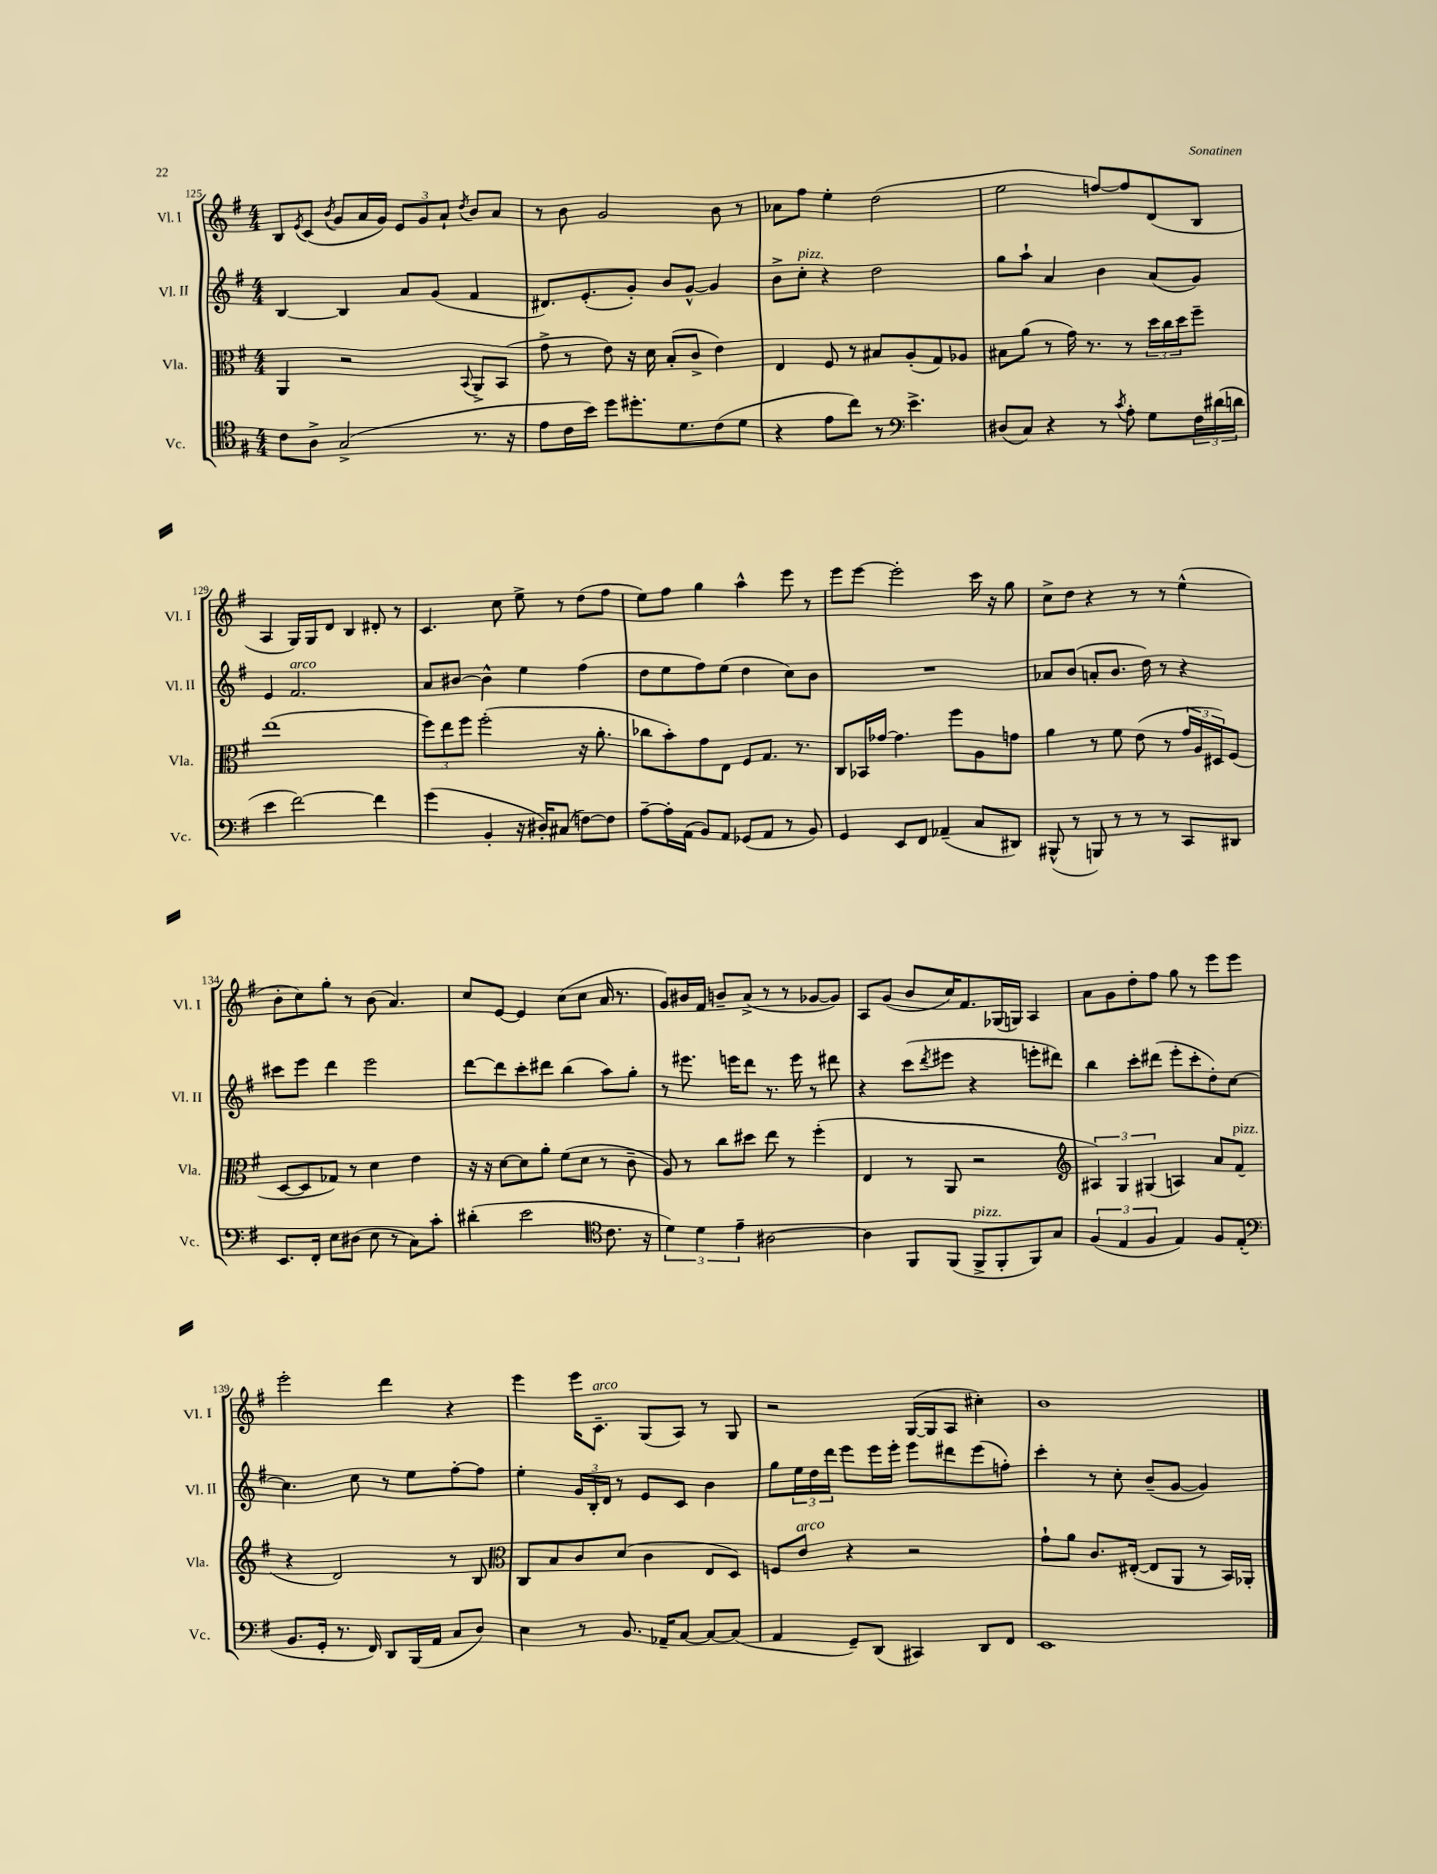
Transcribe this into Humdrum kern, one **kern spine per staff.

**kern	**kern	**kern	**kern
*staff4	*staff3	*staff2	*staff1
*clefC4	*clefC3	*clefG2	*clefG2
*k[f#]	*k[f#]	*k[f#]	*k[f#]
*M4/4	*M4/4	*M4/4	*M4/4
8c\L	4AA/	[4B/	8B/L
.	.	.	8qe/
8A^\J	.	.	(8c/J
.	.	.	8qb/
(2G^/	2r	4B/]	8g/L
.	.	.	16a/L
.	.	.	16g/JJ)
.	.	8a/L	12e/L
.	.	.	12g/
.	.	(8g/J	.
.	.	.	12a`/J
.	8qqBB/	.	8qdd/
8.r	8AA^/L	4f#/	8b/L
.	(8BB/J	.	8a/J
16r	.	.	.
=	=	=	=
8e\L	8g^\	8.d#/L)	8r
16c\L	8r	.	8b\
16b\JJ)	.	(8.e'/	.
8dd\L	8e\)	.	2g/
8.dd#'\	16r	8g'/J)	.
.	16d\	.	.
.	(8B'/L	8b/L	.
8.d\	.	.	.
.	8c^/J	[8g^^/J	.
(8c\	4e\)	4g/]	8b\
8d\J	.	.	8r
=	=	=	=
4r	4E/	8b^\L	8a-\L
.	.	8cc'\J	8ff#\J
8e\L	8F#/	4r	4ee'\
8cc\J)	8r	.	.
8r	8B#/L	2dd\	(2dd\
*clefF4	*	*	*
4.e^\	(8A'/	.	.
.	8G/)	.	.
.	8A-/J	.	.
=	=	=	=
(8D#/L	8B#\L	8gg\L	2ee\
8C/J)	(8a\J	8aa`\J	.
4r	8r	4a/	.
.	16g\)	.	.
.	8.r	.	.
8r	.	4b\	[8ff/L)
8qc/	.	.	.
8A'\	8r	.	8ff/]
8G\L	24dd\LL	(8a/L	(8d/
.	24cc\	.	.
.	24dd\J	.	.
24F#\L	8ff#~\J	8g/J)	8B/J
(24d#\	.	.	.
24d\JJ	.	.	.
=	=	=	=
4e\	(1ee	4e/	4A/
[2f#\)	.	2.f#/	16G/LL)
.	.	.	16G/J
.	.	.	8d/J
.	.	.	4B/
4f#\]	.	.	8d#'/
.	.	.	8r
=	=	=	=
(4g\	12ff#\L)	8a/L	4.c/
.	12ee\	.	.
.	.	[8b#/J	.
.	12ff#\J	.	.
4BB'/	(2ff#'\	4b#^^\]	.
.	.	.	8cc\
16r	.	4ee\	8ee^\
16D#'/LK)	.	.	.
(8C#/J	.	.	8r
[8F\L)	16r	(4ff#\	(8dd\L
.	8.a'\	.	.
8F\]J	.	.	8ff#\J
=	=	=	=
[8A~\L	8cc-\L	8dd\L	8ee\L)
16A'\]L	8b'\)	8ee\	8ff#\J
(16AA\JJ	.	.	.
8BB/L)	8g\	8ff#\)	4gg\
8AA/J	8E\J	(8ee\J	.
(8GG-/L	8F#/L	4dd\	4aa^^\
8AA/J	8.G/J	.	.
8r	.	8cc\L)	8eee\
.	8.r	.	.
8BB/)	.	8b\J	8r
=	=	=	=
4GG/	8C/L	1r	8eee\L
.	16BB-/L	.	[8eee\J
.	[16g-/JJ	.	.
8EE/L	4.g-\]	.	2eee'\]
8FF#/J	.	.	.
(4AA-~/	.	.	.
.	8ff#\L	.	.
8C/L	8A\	.	16ccc\
.	.	.	16r
8DD#/J)	8g\J	.	8gg\
=	=	=	=
(8BBB#^^/	4a\	8a-/L	8cc^\L
8r	.	(8b/J	8dd\J
8BBB/)	8r	8a'/L	4r
8r	8f#\	8.b/J	.
8r	(8e\	.	8r
.	.	16dd\)	.
8r	8r	8r	8r
8CC/L	24g/LL	4r	(4ee^^\
.	24A/	.	.
.	24D#/J)	.	.
8DD#/J	(8F#/J	.	.
=	=	=	=
8.EE/L	[8D/L	8ccc#\L	8b'\L
.	8D/]	8eee\J	8cc\)
16FF#'/Jk	.	.	.
8E\L	8G-/J)	4ddd\	8gg'\J
(8D#\J	8r	.	8r
8E\	4d\	2eee\	(8b\
8r	.	.	4.a/)
8C\L)	4e\	.	.
8c'\J	.	.	.
=	=	=	=
(4d#'\	16r	[8ddd\L	8cc/L
.	16r	.	.
.	[8d\L	8ddd\]	[8e/J
2e\	8d\]	8ccc'\	4e/]
.	8a'\J	8ddd#\J	.
.	(8f#\L	(4bb\	(8cc\L
.	8d\J	.	8cc\J
*clefC4	*	*	*
8.c\	8r	8aa\L)	16a/
.	.	.	8.r
.	8c~\	8gg'\J	.
16r	.	.	.
=	=	=	=
6d\)	8A/)	8r	8g/L)
.	8r	8.eee#\	16b#/L
6d\	.	.	.
.	.	.	16f#/JJ
.	8cc\L	.	8b~/L
.	.	16eee\LK	.
6e~\	.	.	.
.	8dd#\J	8ddd\J	(8a^/J
[2A#\	8ee\	8.r	8r
.	8r	.	8r
.	.	16eee\	.
.	(4ff#'\	8r	[8g-/L
.	.	8ddd#\	8g-/]J)
=	=	=	=
4A#\]	4E/	4r	8A/L
.	.	.	(8g/J
8FF#/L	8r	(8ccc\L	8b/L
.	.	8qddd/	.
(8FF#/J	8AA/	8eee#\J	16cc/K)
.	.	.	8.f#/
8FF#^/L	2r	4r	.
8FF#'/	.	.	(16G-/L
.	.	.	16G/JJ)
8FF#/)	.	8eee'\L	4A/
8G/J	.	8ddd#\J)	.
=	=	=	=
*	*clefG2	*	*
(6F#/	6A#/)	4bb\	8a\L
.	.	.	8g\
6E/	6G/	.	.
.	.	8ccc'\L	8dd'\
6F#/	(6G#/	.	.
.	.	(8ddd#\J	8ff#\J
4E/)	4A/)	8eee'\L	8gg\
.	.	8ccc'\	8r
8F#/L	8a/L	8dd'\)	8eee\L
(8E'/J	(8f#/J	[8cc\J	8eee\J
=	=	=	=
*clefF4	*	*	*
8.BB/L	4r	4.cc\]	2eee'\
16GG'/Jk	.	.	.
8.r	2d/)	.	.
.	.	8cc\	.
16FF#/)	.	.	.
8DD/L	.	8r	4ddd\
(16BBB/L	.	8ee\L	.
16AA/JJ	.	.	.
8C/L	8r	[8ff#'\	4r
8D/J)	8B/	8ff#\]J	.
=	=	=	=
*	*clefC3	*	*
4E\	8C/L	4ee'\	4eee\
.	8B/	.	.
8r	8c/	24g/LL	16eee\LK
.	.	24B'/	.
.	.	.	8.c~\J
.	.	24d/JJ	.
8.BB/	(8d/J	8r	.
.	4c\	8e/L	(8G/L
16AA-~/LK	.	.	.
[8C/J	.	8c/J	8A/J)
8C/_L	8E/L	4b\	8r
(8C/]J	8D/J)	.	8G/
=	=	=	=
4AA/	8F/L	8gg\L	2r
.	8e/J	24ee\L	.
.	.	24dd\	.
.	.	24ddd\JJ	.
8GG~/L)	4r	8eee\L	.
(8DD/J	.	16eee\L	.
.	.	16eee'\JJ	.
4CC#/)	2r	8eee\L	([16G/LL
.	.	.	16G/]J
.	.	8ddd#\	8A/J
8DD/L	.	(8eee\	4cc#'\)
8FF#/J	.	8ff'\J)	.
=	=	=	=
1EE	8g`\L	4ccc'\	1b
.	8a\J	.	.
.	8.c/L	8r	.
.	.	8cc'\	.
.	([16E#'/Jk	.	.
.	8E#/]L	(8b~/L	.
.	8AA/J	[8g/J	.
.	8r	4g/])	.
.	16BB/LL)	.	.
.	16AA-'/JJ	.	.
==	==	==	==
*-	*-	*-	*-
